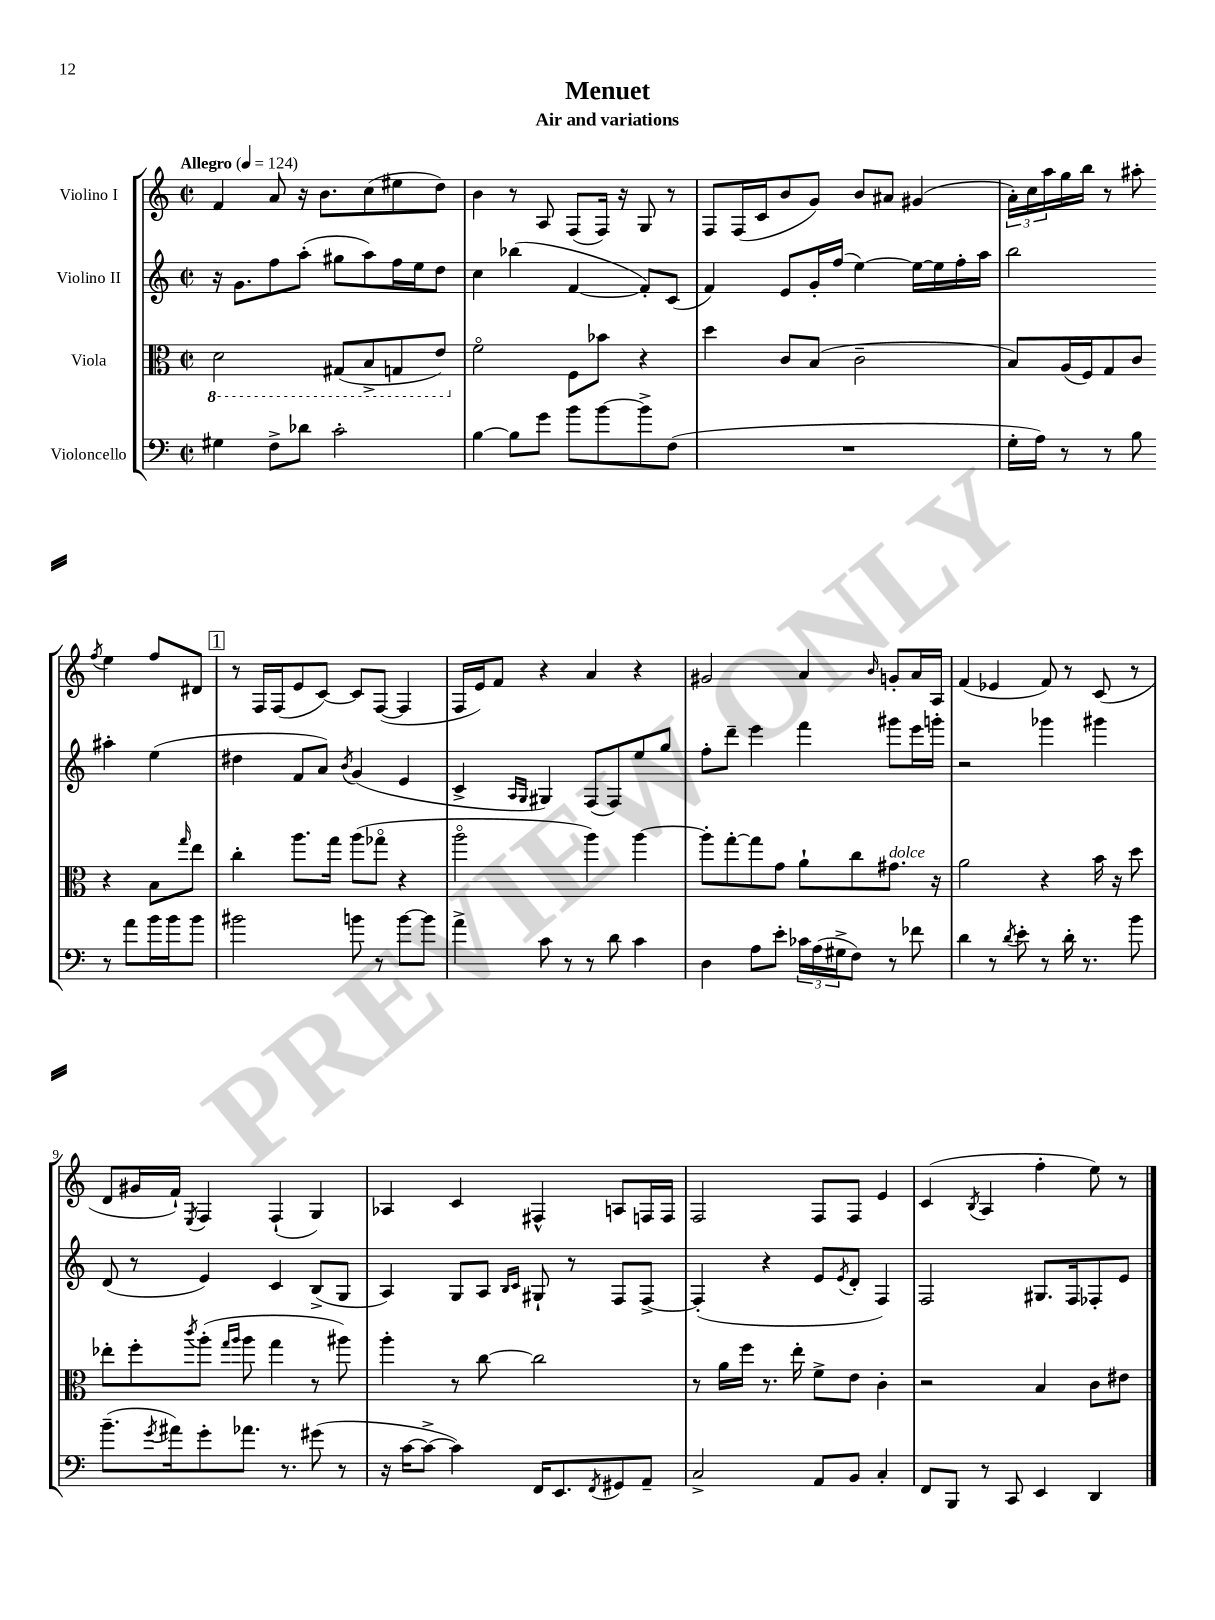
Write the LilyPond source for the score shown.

\header { title = "Menuet" subtitle = "Air and variations" }
<<
\new StaffGroup <<
\new Staff = "s0" \with { instrumentName = "Violino I" } {
    \clef treble \key c \major \defaultTimeSignature \time 2/2 \tempo "Allegro" 4 = 124
    f'4 a'8 r16 b'8. c''8( eis''8 d''8) |
    b'4 r8 a8 f8( f16) r16 g8 r8 |
    f8 f16( c'16 b'8 g'8) b'8 ais'8 gis'4( |
    \tuplet 3/2 { a'16-.) c''16 a''16 } g''16 b''16 r8 ais''8-. \acciaccatura { f''8 } e''4 f''8 dis'8 |
    \mark \markup { \box "1" } r8 f16 f16( e'8 c'8~) c'8 f8~( f4 |
    f16 e'16) f'8 r4 a'4 r4 |
    gis'2 a'4 \grace { b'16 } g'8-. a'16 a16 |
    f'4( ees'4 f'8) r8 c'8( r8 |
    d'8 gis'16 f'16-!) \acciaccatura { e8 } f4 f4-!( g4) |
    aes4 c'4 fis4-^ a8 f16 f16 |
    f2 f8 f8 e'4 |
    c'4( \acciaccatura { b8 } a4 f''4-. e''8) r8 \bar "|." |
}
\new Staff = "s1" \with { instrumentName = "Violino II" } {
    \clef treble \key c \major \defaultTimeSignature \time 2/2
    r16 g'8. f''8 a''8-.( gis''8 a''8) f''16 e''16 d''8 |
    c''4 bes''4( f'4~ f'8-.) c'8( |
    f'4) e'8 g'16-. f''16( e''4~) e''16~ e''16 f''16-. a''16 |
    b''2 ais''4-. e''4( |
    \mark \markup { \box "1" } dis''4 f'8 a'8) \acciaccatura { b'8 } g'4( e'4 |
    c'4-> \grace { a16 g16 } gis4) f8( f8) e''8 g''8 |
    f''8-. d'''8-- e'''4 f'''4 gis'''8 e'''16 g'''16-. |
    r2 ges'''4 gis'''4 |
    d'8( r8 e'4) c'4 b8->( g8 |
    a4) g8 a8 \grace { b16 c'16 } gis8-! r8 f8 f8~-> |
    f4-.( r4 e'8 \acciaccatura { e'8 } d'8-. f4) |
    f2 gis8. f16 fes8-. e'8 \bar "|." |
}
\new Staff = "s2" \with { instrumentName = "Viola" } {
    \clef alto \key c \major \defaultTimeSignature \time 2/2
    \ottava #-1 d2 gis,8( b,8-> g,8 e8) \ottava #0 |
    f'2\flageolet f8 bes'8 r4 |
    d''4 c'8 b8( c'2-- |
    b8) a16( f16) g8 c'8 r4 b8 \grace { g''16 } e''8 |
    \mark \markup { \box "1" } c''4-. a''8. g''16 a''8( ges''8\flageolet r4 |
    a''2\flageolet a''4) a''4~ |
    a''8-. g''8~-. g''8 g'8 a'8-! c''8 gis'8.^\markup { \italic "dolce" } r16 |
    a'2 r4 b'16 r16 d''8 |
    ees''8-. f''8-. \acciaccatura { c'''8 } a''8-.( \grace { g''16 a''16 } a''8 g''4 r8 ais''8) |
    a''4-. r8 c''8~ c''2 |
    r8 a'16 f''16 r8. e''16-. f'8-> e'8 c'4-. |
    r2 b4 c'8 eis'8 \bar "|." |
}
\new Staff = "s3" \with { instrumentName = "Violoncello" } {
    \clef bass \key c \major \defaultTimeSignature \time 2/2
    gis4 f8-> des'8 c'2-. |
    b4~ b8 g'8 b'8 b'8~ b'8-> f8( |
    R1 |
    g16-. a16) r8 r8 b8 r8 a'8 b'16 b'16 b'8 |
    \mark \markup { \box "1" } bis'2 b'8 r8 b'8~ b'8 |
    a'4-> c'8 r8 r8 d'8 c'4 |
    d4 a8 e'8-. \tuplet 3/2 { ces'16 a16( gis16-> } f8) r8 fes'8 |
    d'4 r8 \acciaccatura { d'8 } e'8-. r8 d'16-. r8. b'8 |
    b'8.--( \acciaccatura { g'8 } ais'16) g'8-. aes'8. r8. gis'8( r8 |
    r16 c'16~ c'8~-> c'4) f,16 e,8. \acciaccatura { f,8 } gis,8 a,8-- |
    c2-> a,8 b,8 c4-. |
    f,8 b,,8 r8 c,8 e,4 d,4 \bar "|." |
}
>>
>>
